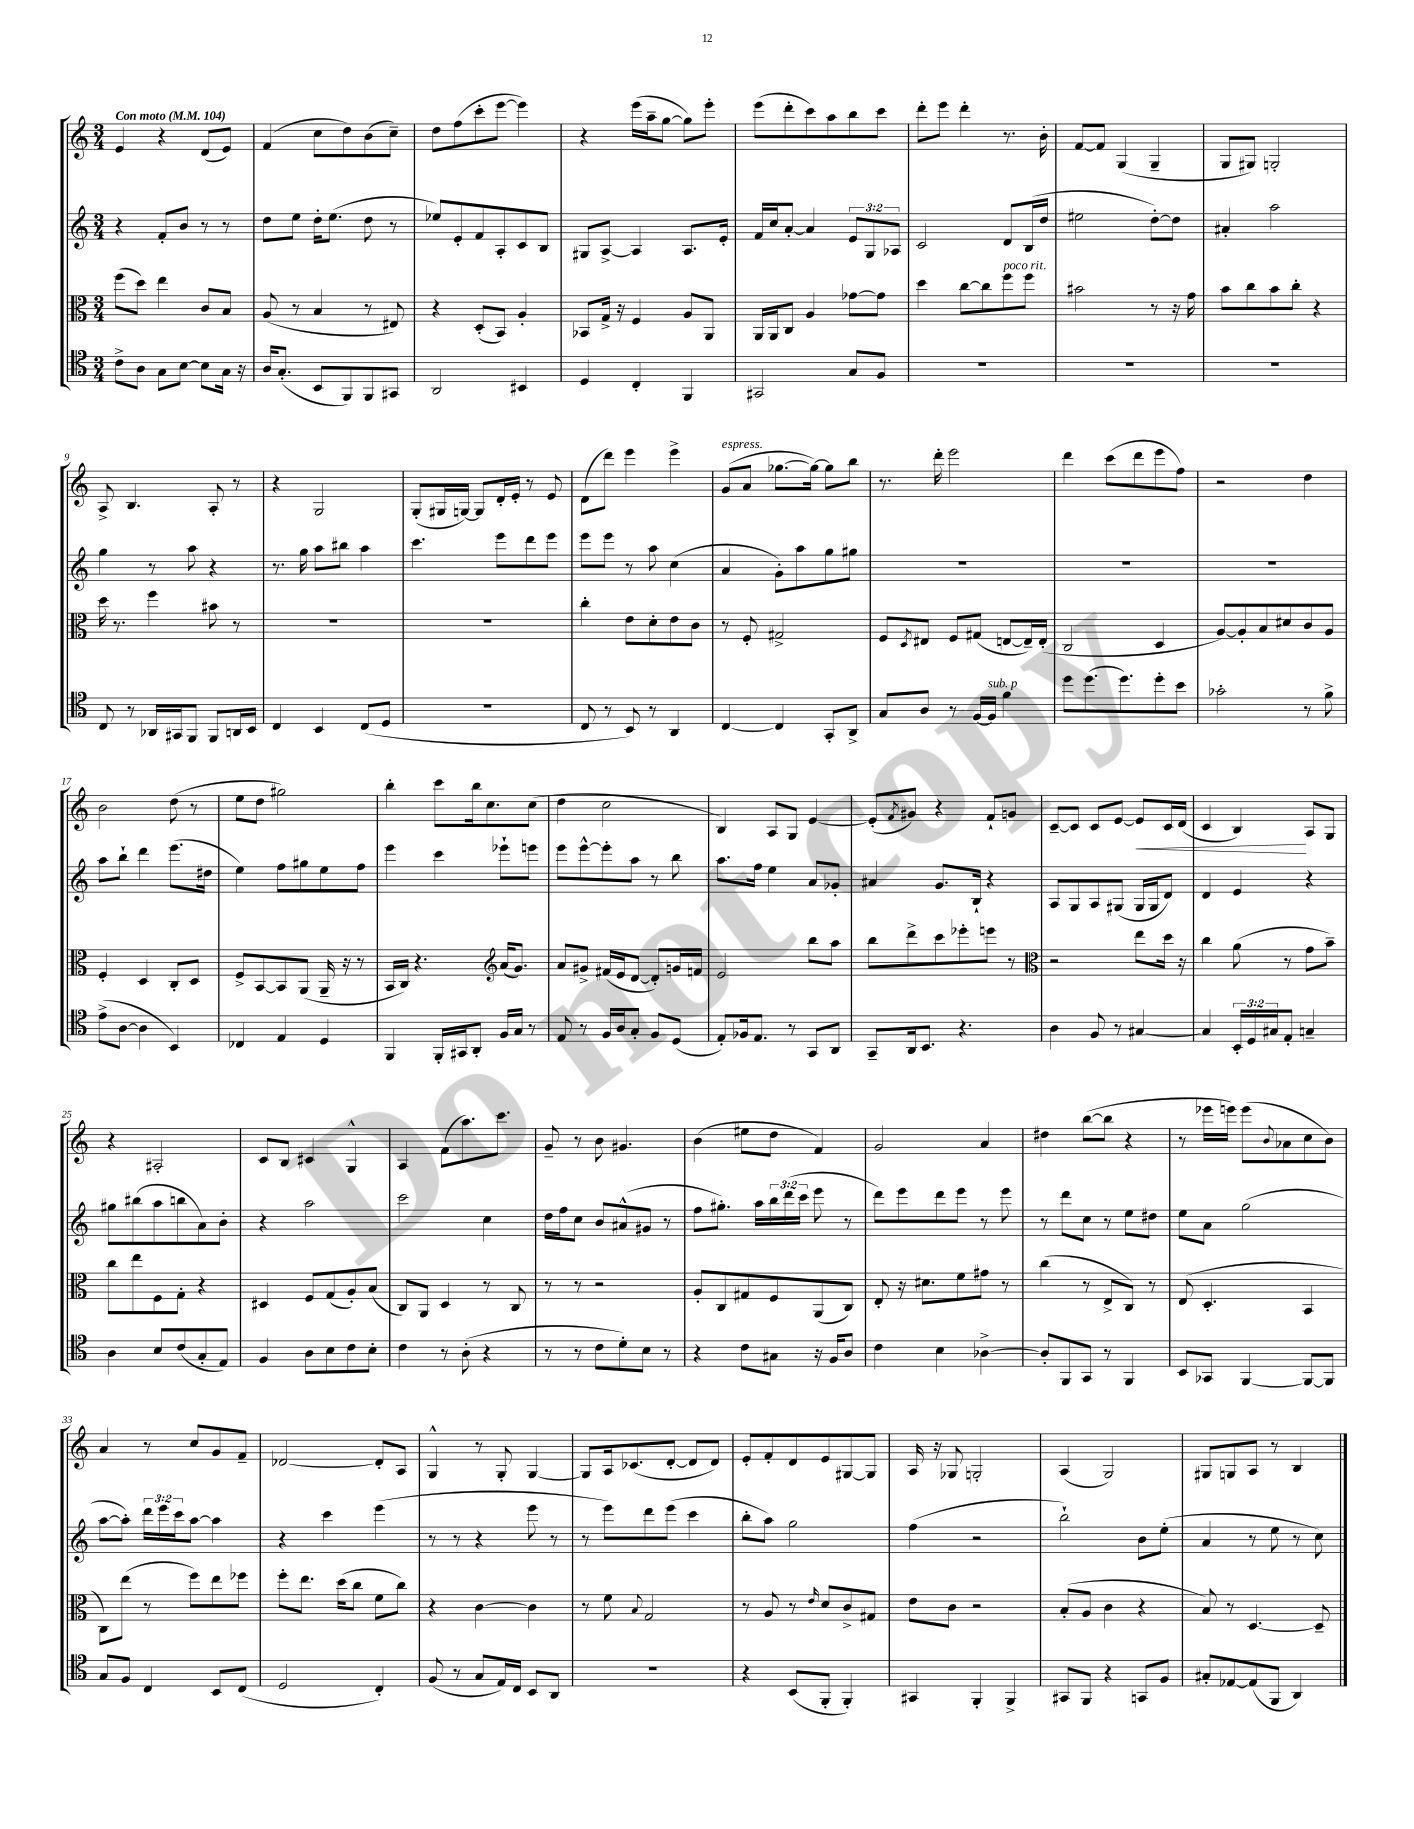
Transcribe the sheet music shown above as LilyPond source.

<<
\new StaffGroup <<
\new Staff = "s0" {
    \clef treble \key c \major \numericTimeSignature \time 3/4 \tempo "Con moto" 4 = 104
    e'4 r4 d'8( e'8) |
    f'4( c''8 d''8) b'8( c''8--) |
    d''8 f''8( c'''8-. e'''8~ e'''4) |
    r4 e'''16( a''16-- g''8~ g''8) e'''8-. |
    e'''8( d'''8-. c'''8) a''8 b''8 c'''8 |
    d'''8-. e'''8 d'''4-. r8. b'16-. |
    f'8~ f'8 g4( g4-- |
    g8 gis8) g2-. |
    a8-> b4. a8-. r8 |
    r4 g2 |
    g8-.( gis16 g16~) g8 d'16-. e'16-. r8 e'8 |
    d'8( d'''8) e'''4 e'''4-> |
    g'8^\markup { \italic "espress." }( a'8 ges''8.~ ges''16~) ges''8 b''8 |
    r8. d'''16-. e'''2 |
    d'''4 c'''8( d'''8 e'''8 f''8) |
    r2 d''4 |
    b'2 d''8( r8 |
    e''8 d''8 gis''2) |
    b''4-. c'''8 b''16 c''8. c''8( |
    d''4 c''2 |
    b4) a8 g8 e'4~ |
    e'8-.( \acciaccatura { f'8 } gis'8) r4 f'8-! g'8 |
    c'8~-- c'8 c'8 e'8~ e'8\< c'16 d'16( |
    c'4 b4\!) a8 g8 |
    r4 ais2-. |
    c'8 b8 cis'4 g4-^ |
    a4 f'8( a''8.) c'''8. |
    g'8-- r8 b'8 gis'4. |
    b'4( eis''8 d''8 f'4) |
    g'2 a'4 |
    dis''4 b''8~( b''8 r4 |
    r8 ees'''16 e'''16) e'''8( \appoggiatura { b'8 } aes'8 c''8 b'8) |
    a'4 r8 c''8 g'8 f'8-- |
    des'2~ des'8-. a8 |
    g4-^ r8 g8-. g4~ |
    g8 a16 ces'8.( d'8~-. d'8 d'8) |
    e'8-. f'8-. d'8 e'8 gis8~ gis8 |
    a16 r16 ges8 g2-. |
    a4( g2) |
    gis8 g8 a8 r8 b4 \bar "|." |
}
\new Staff = "s1" {
    \clef treble \key c \major \numericTimeSignature \time 3/4 \override Staff.TupletNumber.text = #tuplet-number::calc-fraction-text
    r4 f'8-. b'8 r8 r8 |
    d''8 e''8 d''16-. e''8.( d''8 r8 |
    ees''8) e'8-. f'8 a8-. c'8 b8 |
    gis8 a8~-> a4 a8. e'16-. |
    f'16 c''16 a'8~-. a'4 \tuplet 3/2 { e'8 g8 aes8 } |
    c'2 d'8 b16( d''16 |
    eis''2 d''8~-.) d''8 |
    ais'4-. a''2 |
    g''4 r8 a''8 r4 |
    r8. g''16 a''8 bis''8 a''4 |
    c'''4. e'''8 d'''8 e'''8 |
    e'''8 e'''8 r8 a''8 c''4( |
    a'4 g'8-.) a''8 g''8 gis''8 |
    R2. |
    R2. |
    R2. |
    a''8 b''8-! d'''4 e'''8.( dis''16 |
    e''4) f''8 gis''8 e''8 f''8 |
    e'''4 c'''4 ees'''8-! e'''8 |
    e'''8 e'''8~-^ e'''8-. a''8 r8 b''8 |
    a''8. f''16 e''4 a'8 ges'8-. |
    ais'4 g'8. b16-! r4 |
    a8 g8 a8 gis8( gis16 gis16 d'8) |
    d'4 e'4 r4 |
    gis''8 bis''8( a''8 b''8 a'8) b'8-. |
    r4 a''2 |
    c'''2 c''4 |
    d''16 f''16 c''8 b'8 ais'8-^( gis'8 r8 |
    f''8 gis''8.-.) a''16 \tuplet 3/2 { b''16 d'''16( c'''16 } e'''8 r8 |
    d'''8) e'''8 d'''8 e'''8 r8 e'''8 |
    r8 d'''8 c''8 r8 e''8 dis''8 |
    e''8 a'8 g''2( |
    a''8~ a''8-.) \tuplet 3/2 { d'''16 e'''16 c'''16 } a''8~ a''4 |
    r4 c'''4 e'''4( |
    r8 r8 r4 e'''8 r8 |
    r8 e'''8) d'''8 e'''8( c'''4 |
    b''8-. a''8) g''2 |
    f''4( r2 |
    b''2-!) b'8 e''8-.( |
    a'4 r8 e''8 r8 c''8) \bar "|." |
}
\new Staff = "s2" {
    \clef alto \key c \major \numericTimeSignature \time 3/4
    f''8( d''8) e''4 c'8 b8 |
    a8( r8 b4 r8 eis8) |
    r4 d8-.( b,8) a4-. |
    bes,8 g16-> r16 f4 a8 a,8 |
    a,16 a,16 c8 a4 ges'8~ ges'8 |
    d''4 c''8~ c''8 f''8^\markup { \italic "poco rit." } f''8 |
    bis'2 r8 r16 g'16 |
    b'8 c''8 b'8 c''8-. r4 |
    d''16 r8. f''4 bis'8 r8 |
    R2. |
    R2. |
    c''4-. e'8 d'8-. e'8 c'8 |
    r8 f8-. gis2-> |
    f8 \acciaccatura { d8 } eis8 f8 gis8( e8~ e16--) e16-.( |
    c2 d4 |
    a8~) a8-. b8 dis'8 c'8 a8 |
    f4-. d4 c8-. d8 |
    f8-> b,8~ b,8 a,8( a,16-- r16 r8 |
    b,16 c16) r4. \clef treble a'16( g'8.) |
    a'8 gis'8-> fis'16( e'16 d'8~ d'8-.) g'16 f'16 |
    e'2 b''8 a''8 |
    b''8 d'''8-> c'''8 ees'''8-. e'''8 r8 |
    \clef alto r2 e''8 d''16 r16 |
    c''4 a'8( r8 g'8 b'8--) |
    c''8 e''8 f8 g8-. r4 |
    dis4 f8 g8( a8-.) b8( |
    c8) a,8 d4 r8 c8 |
    r8 r8 r2 |
    a8-. c8 gis8 f8 a,8( c8) |
    e8-. r16 dis'8. f'8 gis'8 r8 |
    c''4( r8 e8-> c8) r8 |
    e8( d4.-. b,4 |
    c8) e''8( r8 f''8) e''8 fes''8 |
    f''8-. e''8. d''16( c''8 f'8 c''8) |
    r4 c'4~ c'4 |
    r8 f'8 \appoggiatura { b8 } g2 |
    r8 a8 r8 \grace { e'16 } d'8 c'8-> gis8 |
    e'8 c'8 r2 |
    b8-.( a8 c'4 r4 |
    b8) r8 d4.~ d8-- \bar "|." |
}
\new Staff = "s3" {
    \clef tenor \key c \major \numericTimeSignature \time 3/4 \override Staff.TupletNumber.text = #tuplet-number::calc-fraction-text
    c'8-> a8 g8 b8~ b8 g16 r16 |
    a16 g8.-.( b,8 f,8) f,8 gis,8 |
    a,2 bis,4 |
    d4 c4-. f,4 |
    gis,2 g8 f8 |
    R2. |
    R2. |
    R2. |
    c8 r8 aes,16 gis,16 f,8 f,8 a,16 b,16 |
    c4 b,4 c8( d8 |
    R2. |
    c8 r8 b,8) r8 a,4 |
    c4~ c4 g,8-. a,8-> |
    g8 a8 r8 f16~ f16^\markup { \italic "sub. p" } f'4 |
    d''8 d''8.( d''8.) d''8-. b'8 |
    ges'2-. r8 f'8-> |
    e'8->( a8~ a4 b,4) |
    ces4 e4 d4 |
    f,4 f,16-. gis,16 a,8-. f16 g16 r8 |
    e8 r8 f16 a16 g8-. f8 d8( |
    e8-.) fes16 e8. r8 g,8 a,8 |
    g,8-- a,16 b,8. r4. |
    a4 f8 r8 gis4~ |
    gis4 \tuplet 3/2 { b,16-. d16 gis16 } e8-. g4-- |
    a4 b8 c'8( g8-. e8) |
    f4 a8 b8 c'8 b8-. |
    c'4 r8 a8-.( r4 |
    r8 r8 c'8 d'8-.) b8 r8 |
    r4 c'8 gis8 r16 f16 a8 |
    c'4 b4 aes4~-> |
    aes8-. f,8 g,8 r8 f,4 |
    b,8 ges,8 f,4~ f,8~ f,8 |
    g8 f8 c4 b,8 c8( |
    d2 c4-.) |
    f8( r8 g8 e16) c16 b,8 a,8 |
    R2. |
    r4 b,8( f,8-. f,4-.) |
    gis,4 f,4-. f,4-> |
    gis,8 f,8 r4 g,8 f8 |
    gis8-. ees8~ ees8( f,8 a,4) \bar "|." |
}
>>
>>
